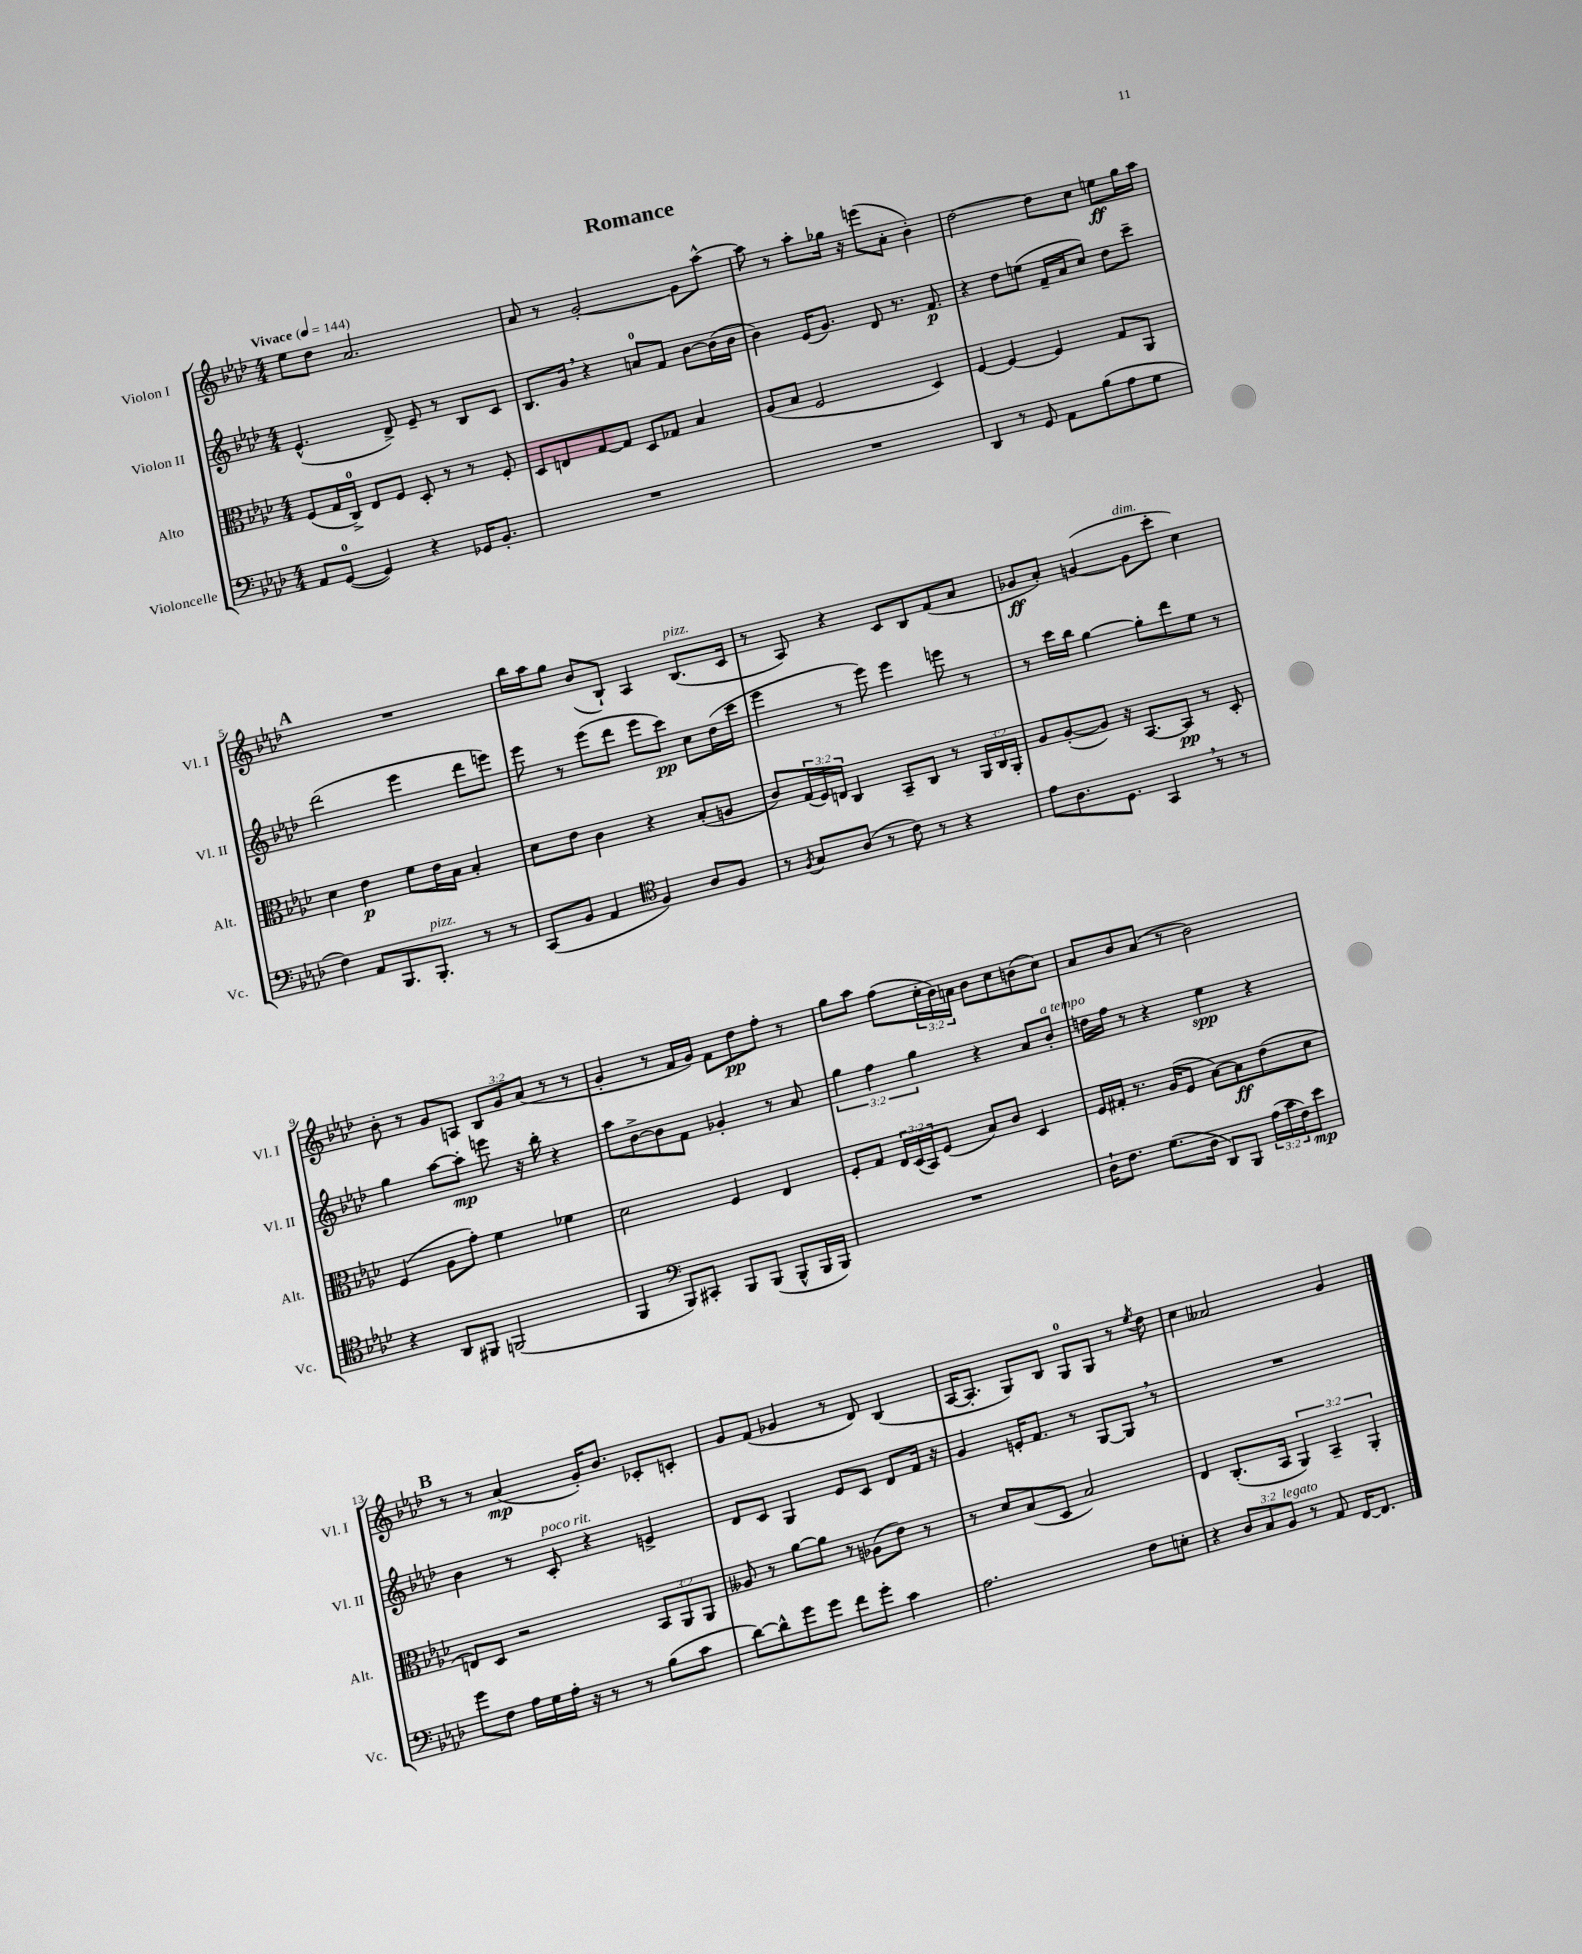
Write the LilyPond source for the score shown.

\header { title = "Romance" }
<<
\new StaffGroup <<
\new Staff = "s0" \with { instrumentName = "Violon I" shortInstrumentName = "Vl. I" } {
    \clef treble \key aes \major \numericTimeSignature \time 4/4 \override Staff.TupletNumber.text = #tuplet-number::calc-fraction-text \tempo "Vivace" 4 = 144
    ees''8 des''8 aes'2. |
    aes'8 r8 g'2~-. g'8 aes''8~-^ |
    aes''8 r8 aes''8-. ges''16 r16 e'''8( aes'8-. bes'4-.) |
    des''2~ des''8 c''8 e''8\ff g''16 aes''16 |
    \mark \markup { \bold "A" } R1 |
    bes''16 aes''16 g''8 bes'8( bes8-!) aes4 bes8.^\markup { \italic "pizz." }( c'16 |
    r8 aes8) r4 c'8 bes8 f'8( aes'8 |
    ges'8\ff aes'8-.) g'4~( g'8^\markup { \italic "dim." } c'''8-. c''4) |
    bes'8-. r8 g'8 a8 \tuplet 3/2 { bes8 g'8 aes'8( } r8 r8 |
    g'4-. r8 f'16 g'16) f'8 des''8\pp f''8-. r8 |
    g''8 aes''8 f''8( \tuplet 3/2 { c''16-. bes'16) a'16 } bes'8 c''8 b'8( c''8) |
    aes'8 bes'8 aes'8( r8 bes'2) |
    \mark \markup { \bold "B" } r8 r8 aes'4\mp( g'16-.) bes'8. ces'8-. c'8-. |
    g'8 f'8( ges'4 r8 des'8) bes4( |
    aes16~ aes8.-. g8) bes8 g8-0 g8 r8 \acciaccatura { ees''8 } des''8 |
    c''4 aeses'2 g'4 \bar "|." |
}
\new Staff = "s1" \with { instrumentName = "Violon II" shortInstrumentName = "Vl. II" } {
    \clef treble \key aes \major \numericTimeSignature \time 4/4 \override Staff.TupletNumber.text = #tuplet-number::calc-fraction-text
    ees'4.-^( des'8->) ees'8-- r8 bes8 c'8 |
    bes8. g'16 \breathe r4 a'8-0 f'8 bes'8~ bes'16( bes'16 |
    bes'4) ees'16( g'8.) des'8 r8. f'8.\p |
    r4 des''8 e''8( f'16-- aes'16 c''8) des''8 c'''8-- |
    \mark \markup { \bold "A" } des'''2( ees'''4 des'''8 e'''8) |
    ees'''8 r8 ees'''8( des'''8 ees'''8 c'''8\pp) c''8 des''16( c'''16 |
    ees'''4 r8 ees'''8) ees'''4 e'''8 r8 |
    r8 c'''16 bes''16 g''4~ g''8-. des'''8 ees''8 r8 |
    g''4 aes''8~ aes''8-.\mp e'''8 r16 bes''16-. r4 |
    aes''8 bes'8~-> bes'8 f'8 ges'4-. r8 aes'8 |
    \tuplet 3/2 { g''4 f''4 g''4 } r4 aes'8 bes'8-.^\markup { \italic "a tempo" } |
    d''16 f''16 r8 r4 ees''4\spp r4 |
    \mark \markup { \bold "B" } bes'4 r8 c'8-.^\markup { \italic "poco rit." } r4 e'4-> |
    des'8 c'8 g4 ees'8 c'8 des'8 f'16 r16 |
    g'4 e'16-. f'8. r8 g8~ g8 \breathe r8 |
    R1 \bar "|." |
}
\new Staff = "s2" \with { instrumentName = "Alto" shortInstrumentName = "Alt." } {
    \clef alto \key aes \major \numericTimeSignature \time 4/4 \override Staff.TupletNumber.text = #tuplet-number::calc-fraction-text
    f8( g16 c16-0->) ees8 f8 des8-. r8 r8 f8-. |
    des8 e8 g8~ g8 des8 ges8 bes4 |
    aes8( bes8 f2 des4) |
    f4~ f4~ f4 g8 aes,8 |
    \mark \markup { \bold "A" } des'4 ees'4\p f'8 ees'16 bes16 bes4-. |
    des'8 ees'8 c'4 r4 bes8-.( a8 |
    c'8) \tuplet 3/2 { g16( f16) e16 } c4 bes,8-- c8 r8 \tuplet 3/2 { aes,16 c16 aes,16-. } |
    aes8 aes8~-.( aes8) r16 bes,8.~ bes,8\pp r8 des8-. |
    f4( aes8 g'8-.) f'4 fes'4 |
    des'2 f4 ees4 |
    f8-. g8 \tuplet 3/2 { ees16 des16( bes,16) } f8( bes8) c'8 des4 |
    f16 gis16-. r8. aes16( f8 bes8~) bes8\ff ees'8( des'8 |
    \mark \markup { \bold "B" } e8) des8 r2 \tuplet 3/2 { bes,8 aes,8 aes,8 } |
    aeses8 r8 aes'8~ aes'8 r8 aes8( ees'8) r8 |
    r8 des'8 bes8( des8 bes2) |
    ees4 c8.-.( bes,16 \tuplet 3/2 { aes,4) bes,4-- aes,4-. } \bar "|." |
}
\new Staff = "s3" \with { instrumentName = "Violoncelle" shortInstrumentName = "Vc." } {
    \clef bass \key aes \major \numericTimeSignature \time 4/4 \override Staff.TupletNumber.text = #tuplet-number::calc-fraction-text
    aes,8 g,8-0~( g,4) r4 ges,16 bes,8.-. |
    R1 |
    R1 |
    des,4 r8 g,8 aes,8 bes8( aes8 g8 |
    \mark \markup { \bold "A" } f4) aes,8 bes,,8. bes,,8.-.^\markup { \italic "pizz." } r8 r8 |
    c,8( bes,8 aes,4 \clef tenor f4) aes8 f8 |
    r8 \acciaccatura { f8 } g8 aes8( r8 c'8) r8 r4 |
    ees'8 aes8. des8. g,4 \breathe r8 r8 |
    r4 aes,8 fis,8 f,2( |
    f,4 \clef bass bes,,8) cis,8-. bes,,8 bes,,8( bes,,8-^ bes,,16 bes,,16) |
    R1 |
    des16-! f8. g8.( des16 des,8) bes,,8 \tuplet 3/2 { aes16( c'16 f16) } ees'8\mp |
    \mark \markup { \bold "B" } g'8 f8 aes16 g16 aes16-. r16 r8 r8 bes8( c'8 |
    des'8~) des'8-^ g'8 g'8 f'8 g'8-. c'4 |
    aes2. f8 e8-. |
    r4 \tuplet 3/2 { des8 c8 bes,8^\markup { \italic "legato" } } r8 aes,8 f,16~ f,8. \bar "|." |
}
>>
>>
